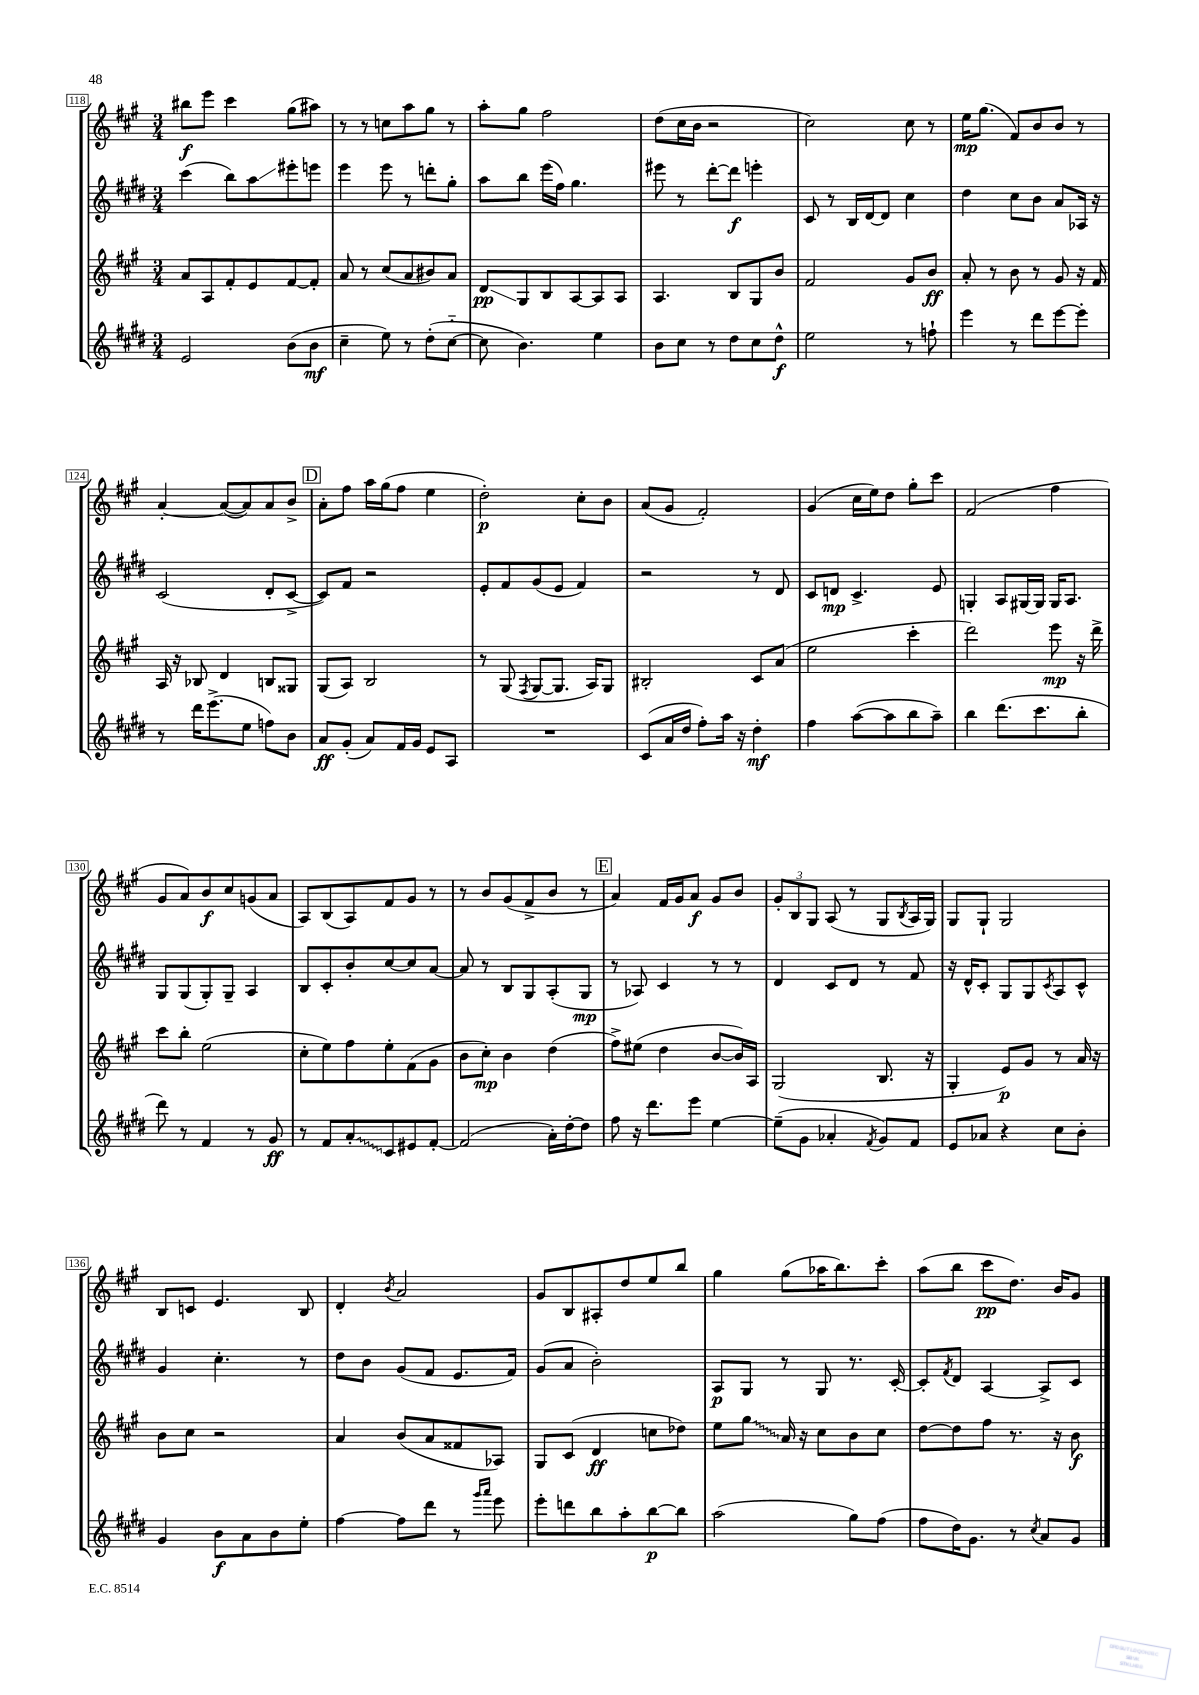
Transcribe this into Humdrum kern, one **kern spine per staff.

**kern	**kern	**kern	**kern
*staff4	*staff3	*staff2	*staff1
*clefG2	*clefG2	*clefG2	*clefG2
*k[f#c#g#d#]	*k[f#c#g#]	*k[f#c#g#d#]	*k[f#c#g#]
*M3/4	*M3/4	*M3/4	*M3/4
2e	8a	(4ccc#	8bb#
.	8A	.	8eee
.	8f#'	8bb)	4ccc#
.	8e	8aa	.
(8b	[8f#	8eee#'	(8gg#
8b	8f#']	8eee	8aa#)
=	=	=	=
4cc#~	8a	4eee	8r
.	8r	.	8r
8ee)	(8cc#	8eee	8cc
8r	8a	8r	8aa
(8dd#'	8b#)	8ddd'	8gg#
[8cc#'~	8a	8gg#'	8r
=	=	=	=
8cc#]	8d	8aa	8aa'
4.b)	8G#	8bb	8gg#
.	8B	(16eee	2ff#
.	.	16ff#)	.
.	[8A	4.gg#	.
4ee	8A]	.	.
.	8A	.	.
=	=	=	=
8b	4.A	8eee#	(8dd
8cc#	.	8r	16cc#
.	.	.	16b
8r	.	[8ddd#'	2r
8dd#	8B	8ddd#]	.
8cc#	8G#	4eee'	.
8dd#^^	8b	.	.
=	=	=	=
2ee	2f#	8c#	2cc#)
.	.	8r	.
.	.	16B	.
.	.	[16d#	.
.	.	8d#]	.
8r	8g#	4cc#	8cc#
8ff`	8b	.	8r
=	=	=	=
4eee	8a'	4dd#	16ee
.	.	.	(8.gg#
.	8r	.	.
8r	8b	8cc#	8f#)
8ddd#	8r	8b	8b
[8eee	8g#	8a	8b
8eee']	16r	16A-	8r
.	16f#	16r	.
=	=	=	=
8r	16A	(2c#	[4a'
.	16r	.	.
16ddd#	8B-	.	.
(8.eee^	.	.	.
.	4d	.	(8a_
8ee	.	.	8a])
8ff)	8B	8d#'	8a
8b	8G##	[8c#^	8b^
=	=	=	=
8a	(8G#	8c#])	8a'
(8g#'	8A)	8f#	8ff#
8a)	2B	2r	16aa
.	.	.	(16gg#
16f#	.	.	8ff#
16g#	.	.	.
8e	.	.	4ee
8A	.	.	.
=	=	=	=
2.r	8r	8e'	2dd')
.	(8G#	8f#	.
.	8qF#	.	.
.	[8G#	(8g#	.
.	8.G#]	8e	.
.	.	4f#)	8cc#'
.	16A)	.	.
.	8G#	.	8b
=	=	=	=
(8c#	2B#'	2r	(8a
16a	.	.	8g#
16dd#	.	.	.
8ff#')	.	.	2f#')
16aa	.	.	.
16r	.	.	.
4dd#'	8c#	8r	.
.	(8a	8d#	.
=	=	=	=
4ff#	2ee	8c#	(4g#
.	.	8d	.
([8aa	.	4.c#^	16cc#
.	.	.	16ee)
8aa]	.	.	8dd
8bb	4ccc#'	.	8gg#'
8aa~)	.	8e	8ccc#
=	=	=	=
4bb	2ddd)	4G'	(2f#
(8.ddd#	.	8A	.
.	.	[16G#	.
8.ccc#	.	16G#]	.
.	8eee	16G#	4ff#
.	.	8.A	.
8bb'	16r	.	.
.	16ddd^	.	.
=	=	=	=
8ddd#)	8ccc#	8G#	8g#
8r	8bb'	(8G#	8a)
4f#	(2ee	8G#')	8b
.	.	8G#~	8cc#
8r	.	4A	(8g
8g#	.	.	8a
=	=	=	=
8r	8cc#'	8B	8A)
8f#	8ee)	8c#'	(8B
8a'	8ff#	8b'	8A)
8c#	8ee'	[8cc#	8f#
8e#	(8f#	8cc#]	8g#
[8f#'	8g#	[8a	8r
=	=	=	=
(2f#]	8b	8a]	8r
.	8cc#')	8r	8b
.	4b	8B	(8g#
.	.	8G#	8f#^
16a')	(4dd	(8A'	8b
[16dd#'	.	.	.
8dd#]	.	8G#	8r
=	=	=	=
8ff#	8ff#^)	8r	4a)
16r	(8ee#	8A-)	.
8.ddd#	.	.	.
.	4dd	4c#	16f#
.	.	.	16g#
8eee	.	.	8a
[4ee	[8b	8r	8g#
.	16b])	8r	8b
.	16A	.	.
=	=	=	=
(8ee~]	(2G#	4d#	12g#'
.	.	.	12B
8g#	.	.	.
.	.	.	12G#
4a-'	.	8c#	(8A
.	.	8d#	8r
8qf#	.	.	.
8g#)	8.B	8r	8G#
.	.	.	8qB
8f#	.	8f#	16A
.	16r	.	16G#)
=	=	=	=
8e	4G#'	16r	8G#
.	.	16d#^^	.
8a-	.	8c#'	8G#`
4r	8e)	8G#	2G#
.	8g#	8G#	.
.	.	8qc#	.
8cc#	8r	8A	.
8b'	16a	8c#^^	.
.	16r	.	.
=	=	=	=
4g#	8b	4g#	8B
.	8cc#	.	8c
8b	2r	4.cc#'	4.e
8a	.	.	.
8b	.	.	.
8ee'	.	8r	8B
=	=	=	=
[4ff#	4a	8dd#	4d'
.	.	8b	.
.	.	.	8qb
8ff#]	(8b	(8g#	2a
8ddd#	8a	8f#	.
8r	8f##	8.e	.
16qqggg#	.	.	.
16qqaaa	.	.	.
8eee	8A-)	.	.
.	.	16f#)	.
=	=	=	=
8eee'	8G#	(8g#	8g#
8ddd	(8c#	8a	8B
8bb	4d	2b')	8A#'
8aa'	.	.	8dd
[8bb	8cc	.	8ee
8bb]	8dd-)	.	8bb
=	=	=	=
(2aa	8ee	8A	4gg#
.	8gg#	8G#	.
.	16a	8r	(8gg#
.	16r	.	.
.	8cc#	8G#	16aa-
.	.	.	8.bb)
8gg#)	8b	8.r	.
(8ff#	8cc#	.	8ccc#'
.	.	[16c#'	.
=	=	=	=
8ff#	[8dd	8c#']	(8aa
.	.	8qf#	.
16dd#)	8dd]	8d#	8bb
8.g#	.	.	.
.	8ff#	[4A	8ccc#
8r	8.r	.	8.dd)
8qcc#	.	.	.
8a	.	8A^]	.
.	16r	.	16b
8g#	8b	8c#	8g#
==	==	==	==
*-	*-	*-	*-
